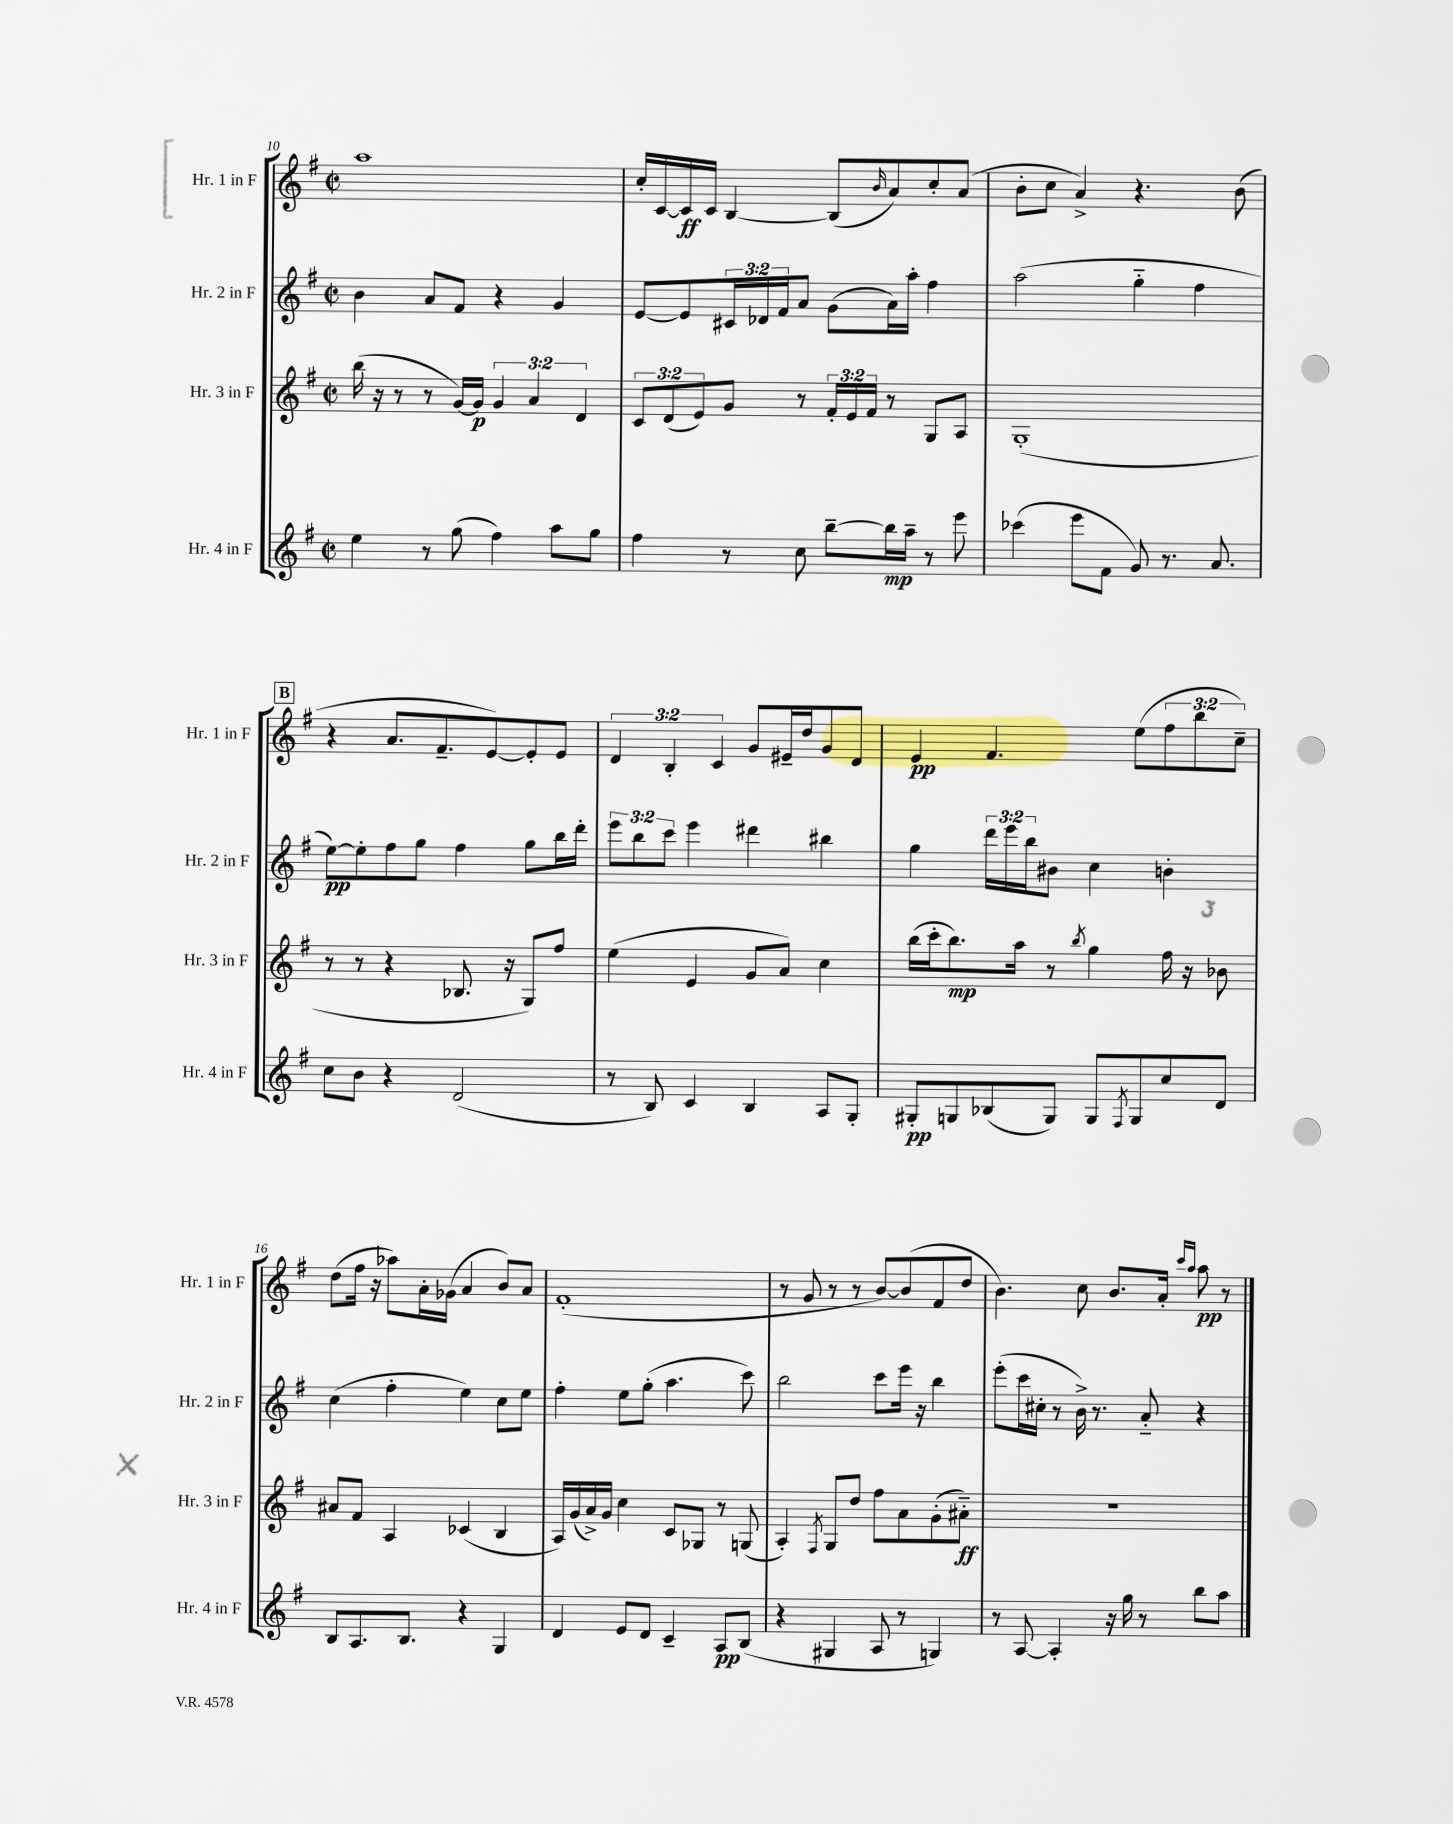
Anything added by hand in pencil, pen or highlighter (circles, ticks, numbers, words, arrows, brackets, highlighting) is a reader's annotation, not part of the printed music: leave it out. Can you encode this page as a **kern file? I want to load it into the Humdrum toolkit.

**kern	**kern	**kern	**kern
*staff4	*staff3	*staff2	*staff1
*clefG2	*clefG2	*clefG2	*clefG2
*k[f#]	*k[f#]	*k[f#]	*k[f#]
*M2/2	*M2/2	*M2/2	*M2/2
*met(c|)	*met(c|)	*met(c|)	*met(c|)
4ee	(16bb	4b	1aa
.	16r	.	.
.	8r	.	.
8r	8r	8a	.
(8gg	[16g)	8f#	.
.	16g]	.	.
4ff#)	6g	4r	.
.	6a	.	.
8aa	.	4g	.
.	6d	.	.
8gg	.	.	.
=	=	=	=
4ff#	12c	[8e	16cc'
.	.	.	[16c
.	(12d	.	.
.	.	8e]	16c]
.	12e)	.	.
.	.	.	16c
8r	8g	24c#	[4B
.	.	24d-	.
.	.	24f#	.
8cc	8r	8a	.
[8bb~	24f#'	(8g	(8B]
.	24e	.	.
.	24f#	.	.
.	.	.	16qqb
16bb]	8r	16a)	8a)
16aa~	.	16aa'	.
8r	8G	4ff#	8cc'
8eee	8A	.	(8a
=	=	=	=
(4ccc-	(1G'	(2aa	8b'
.	.	.	8cc
8eee	.	.	4a^)
8f#	.	.	.
8g)	.	4gg'~	4.r
8.r	.	.	.
.	.	4ff#	.
8.a	.	.	.
.	.	.	(8b
=	=	=	=
8cc	8r	[8ee)	4r
8b	8r	8ee']	.
4r	4r	8ff#	8.a
.	.	8gg	.
.	.	.	8.f#~
(2d	8.B-	4ff#	.
.	.	.	[8e)
.	16r	.	.
.	8G)	8gg	8e']
.	8ff#	16bb	8e
.	.	16ddd'	.
=	=	=	=
8r	(4ee	12eee	6d
.	.	12bb	.
8B)	.	.	.
.	.	12ccc	6B'
4c	4e	4eee	.
.	.	.	6c
4B	8g	4ddd#	8g
.	8a)	.	16e#~
.	.	.	16dd
8A	4cc	4bb#	8g
8G'	.	.	8d
=	=	=	=
8G#'	(16bb	4gg	4e
.	16ccc'	.	.
8G	8.bb)	.	.
(8B-	.	24ddd	4.f#
.	.	24eee	.
.	16aa	.	.
.	.	24bb	.
8G)	8r	8b#	.
.	8qbb	.	.
8G	4gg	4cc	.
8qF#	.	.	.
8G	.	.	(8ee
8cc	16ff#	4b'	12ff#
.	16r	.	.
.	.	.	12bb
8d	8b-	.	.
.	.	.	12cc~)
=	=	=	=
8B	8a#	(4cc	(8dd
8.A	8f#	.	16ff#
.	.	.	16r
.	4A	4ff#'	8aa-)
8.B	.	.	.
.	.	.	16a'
.	.	.	(16g-
4r	(4c-	4ee)	4a
4G	4B	8cc	8b)
.	.	8ee	8a
=	=	=	=
4d	16A)	4ff#'	(1f#'
.	(16g	.	.
.	16a^)	.	.
.	16g	.	.
8e	4cc	8ee	.
8d	.	(8gg'	.
4c~	8c	4.aa	.
.	8G-	.	.
8A	8r	.	.
(8B	(8G	8ccc)	.
=	=	=	=
4r	4A')	2bb	8r
.	.	.	8g
.	8qF#	.	.
4G#	8G	.	8r
.	8dd	.	8r
8A	8ff#	8ccc	[8b)
8r	8a	16eee	(8b]
.	.	16r	.
4G)	(8g'	4bb	8f#
.	8a#'~)	.	8dd
=	=	=	=
8r	1r	(8eee'	4.b)
[8A	.	16ccc	.
.	.	16cc#'	.
4A']	.	8r	.
.	.	16b^)	8cc
.	.	8.r	.
16r	.	.	8.b
16gg	.	.	.
8r	.	8a'~	.
.	.	.	16a'
.	.	.	16qqccc
.	.	.	16qqaa
8bb	.	4r	8aa
8aa	.	.	8r
==	==	==	==
*-	*-	*-	*-
